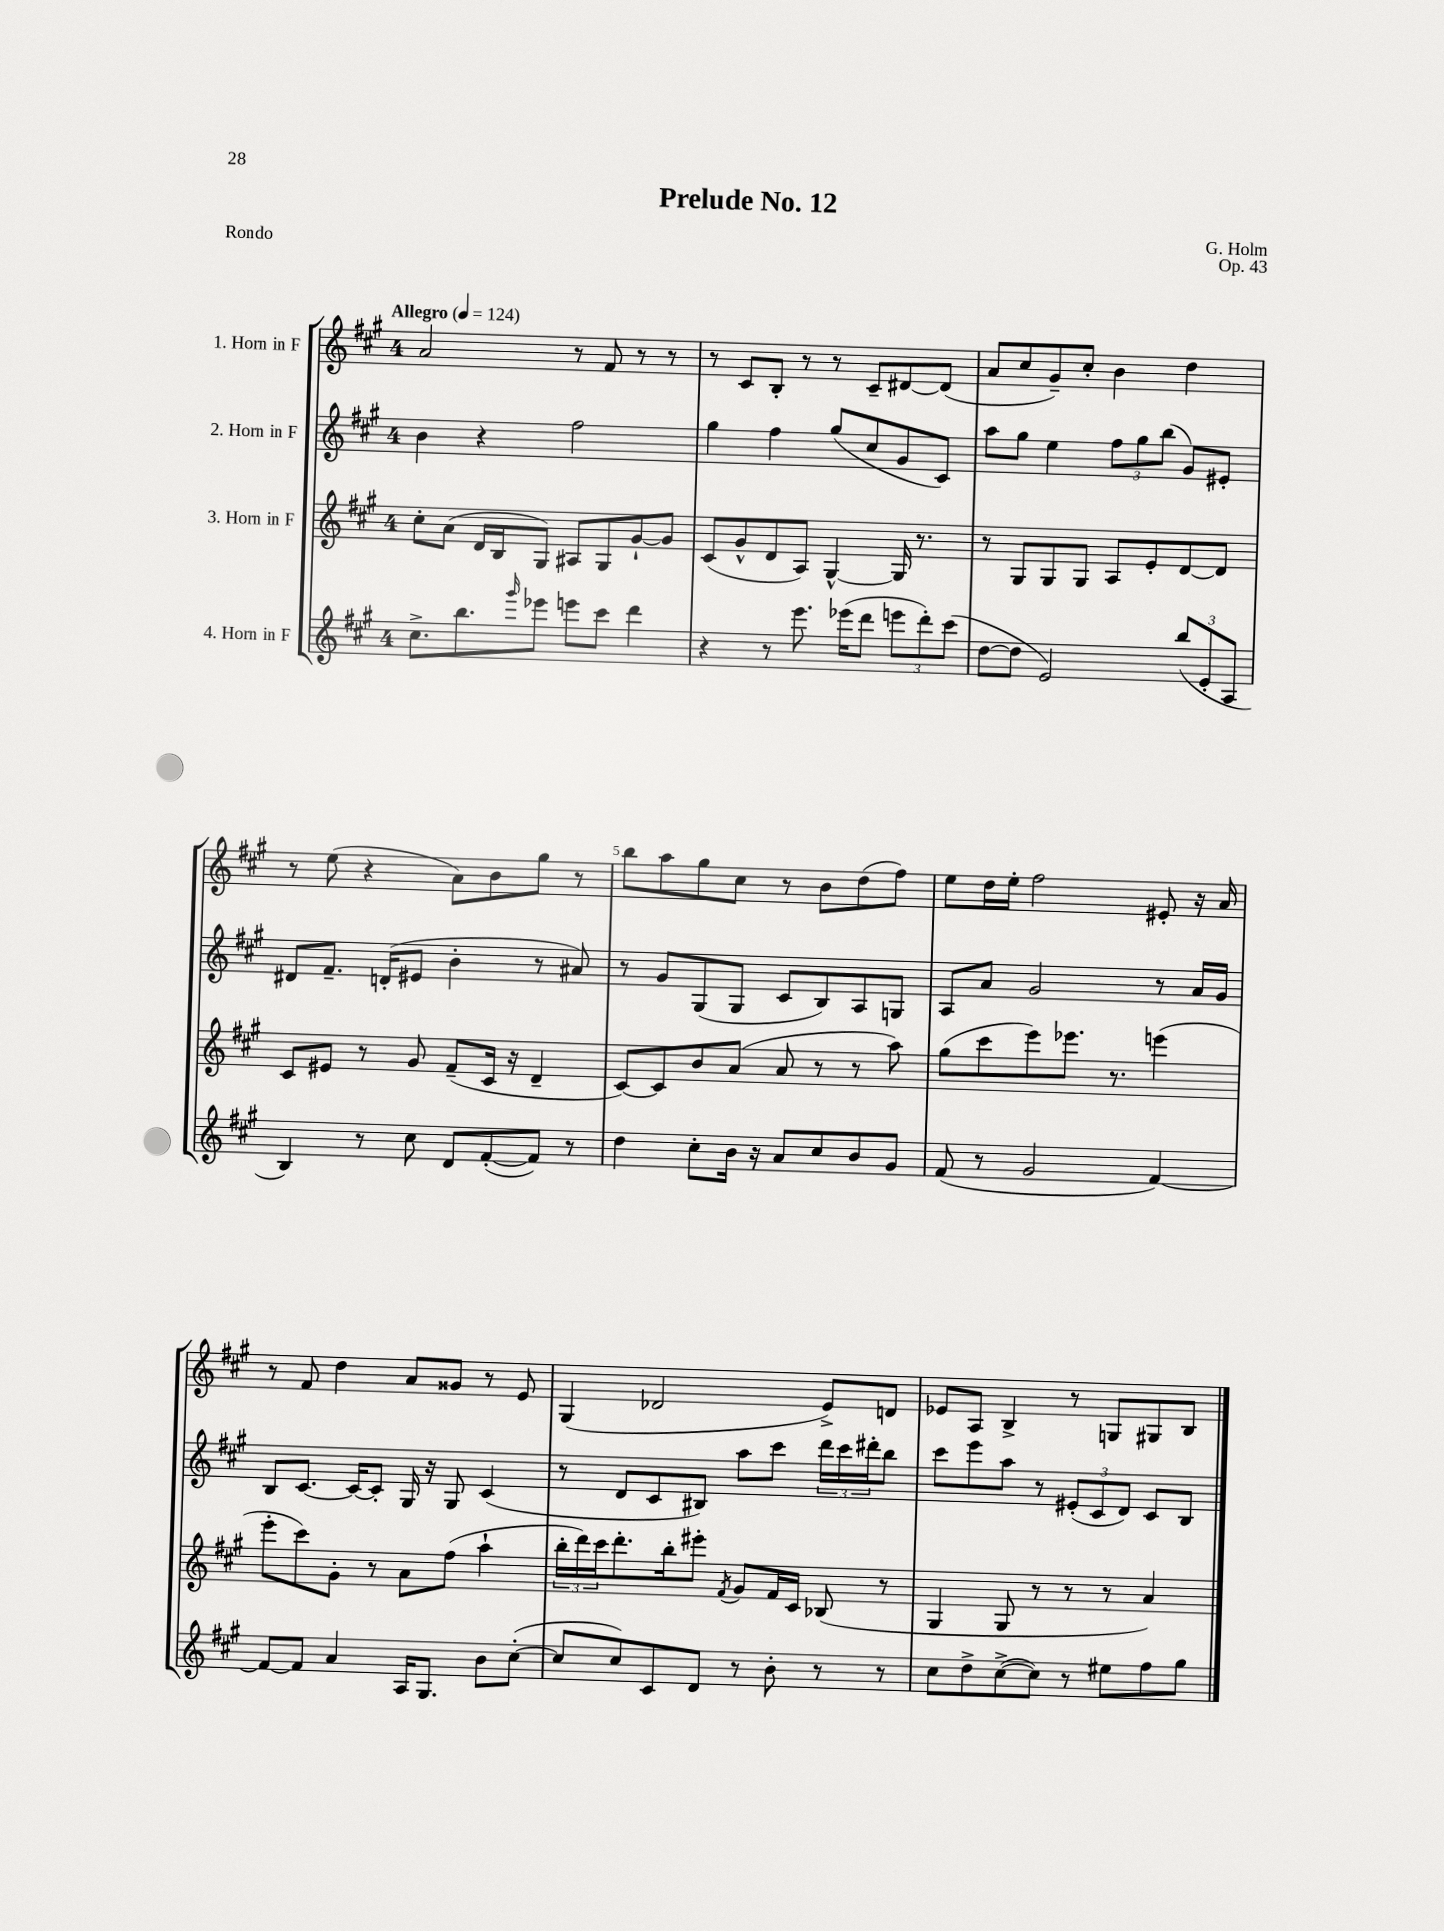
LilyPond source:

\header { title = "Prelude No. 12" composer = "G. Holm" opus = "Op. 43" piece = "Rondo" }
<<
\new StaffGroup <<
\new Staff = "s0" \with { instrumentName = "1. Horn in F" } {
    \clef treble \key a \major \once \override Staff.TimeSignature.style = #'single-digit \time 4/4 \tempo "Allegro" 4 = 124
    a'2 r8 fis'8 r8 r8 |
    r8 cis'8 b8-. r8 r8 cis'8-- dis'8~ dis'8( |
    a'8 cis''8 gis'8--) cis''8-. b'4 d''4 |
    r8 e''8( r4 a'8) b'8 gis''8 r8 |
    b''8 a''8 gis''8 cis''8 r8 b'8 d''8( fis''8) |
    e''8 d''16 e''16-. fis''2 eis'8-. r16 a'16 |
    r8 fis'8 d''4 a'8 gisis'8 r8 e'8 |
    gis4( des'2 e'8->) d'8 |
    ees'8 a8 b4-> r8 g8 gis8 b8 \bar "|." |
}
\new Staff = "s1" \with { instrumentName = "2. Horn in F" } {
    \clef treble \key a \major \once \override Staff.TimeSignature.style = #'single-digit \time 4/4
    b'4 r4 fis''2 |
    gis''4 fis''4 gis''8( cis''8 gis'8 cis'8) |
    a''8 gis''8 e''4 \tuplet 3/2 { fis''8 gis''8 b''8( } gis'8) eis'8-. |
    dis'8 fis'8.-- d'16-.( eis'8 b'4-. r8 ais'8) |
    r8 gis'8 gis8( gis8 cis'8 b8) a8 g8 |
    a8 a'8 gis'2 r8 a'16 gis'16 |
    b8 cis'8.~ cis'16~ cis'8-. gis16 r16 gis8 cis'4( |
    r8 d'8 cis'8 bis8) a''8 cis'''8 \tuplet 3/2 { d'''16 cis'''16 dis'''16-. } b''8 |
    cis'''8 e'''8 a''8 r8 \tuplet 3/2 { eis'8-.( cis'8 d'8) } cis'8 b8 \bar "|." |
}
\new Staff = "s2" \with { instrumentName = "3. Horn in F" } {
    \clef treble \key a \major \once \override Staff.TimeSignature.style = #'single-digit \time 4/4
    cis''8-. a'8( d'16 b16 gis8) ais8 gis8 gis'8~-! gis'8 |
    cis'8( gis'8-^ d'8 a8) gis4~-^ gis16 r8. |
    r8 gis8 gis8 gis8 a8 e'8-. d'8~ d'8 |
    cis'8 eis'8 r8 gis'8 fis'8--( cis'16 r16 d'4-- |
    cis'8~) cis'8 b'8 a'8( a'8 r8 r8 a''8) |
    gis''8( cis'''8 e'''8) ees'''8. r8. e'''4( |
    e'''8-. cis'''8) gis'8-. r8 a'8 fis''8( a''4-! |
    \tuplet 3/2 { b''16-. d'''16) cis'''16 } d'''8.-. b''16-. eis'''8-. \acciaccatura { fis'8 } gis'8 fis'16 cis'16 bes8( r8 |
    gis4 gis8 r8 r8 r8 a'4) \bar "|." |
}
\new Staff = "s3" \with { instrumentName = "4. Horn in F" } {
    \clef treble \key a \major \once \override Staff.TimeSignature.style = #'single-digit \time 4/4
    cis''8.-> b''8. \grace { gis'''16 } ees'''8 e'''8 cis'''8 d'''4 |
    r4 r8 e'''8. ees'''16( d'''8 \tuplet 3/2 { e'''8 d'''8-.) cis'''8( } |
    d''8~ d''8 e'2) \tuplet 3/2 { b''8( e'8-. a8 } |
    b4) r8 cis''8 d'8 fis'8~-.( fis'8) r8 |
    d''4 cis''8-. b'16 r16 a'8 cis''8 b'8 gis'8 |
    fis'8( r8 gis'2 fis'4~) |
    fis'8~ fis'8 a'4 a16 gis8. b'8 cis''8~-.( |
    cis''8 cis''8) cis'8 d'8 r8 b'8-. r8 r8 |
    cis''8 d''8-> cis''8~->( cis''8) r8 eis''8 fis''8 gis''8 \bar "|." |
}
>>
>>
\layout { \context { \Score \override BarNumber.break-visibility = ##(#f #t #t) barNumberVisibility = #(every-nth-bar-number-visible 5) } }
